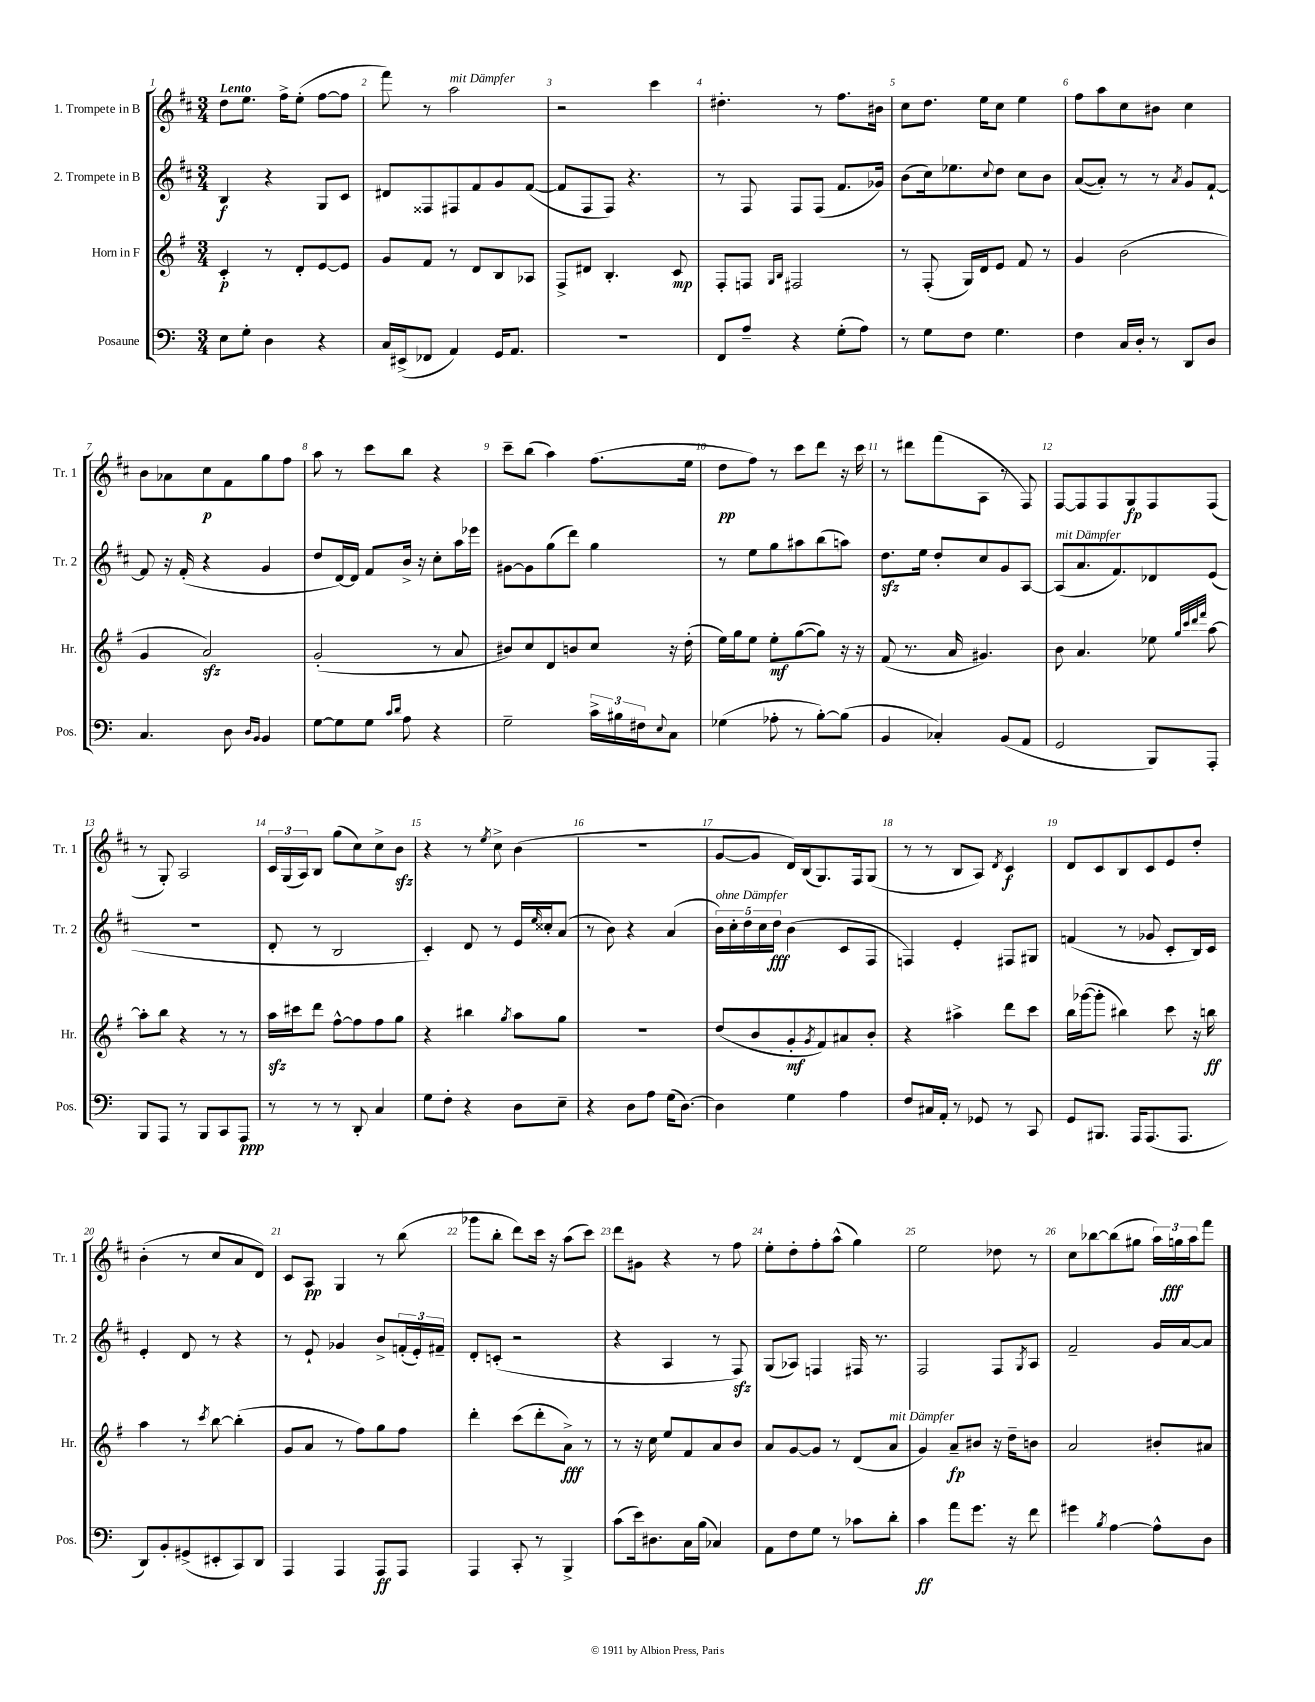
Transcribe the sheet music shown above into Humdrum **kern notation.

**kern	**dynam	**kern	**dynam	**kern	**dynam	**kern	**dynam
*part4	*part4	*part3	*part3	*part2	*part2	*part1	*part1
*staff4	*staff4	*staff3	*staff3	*staff2	*staff2	*staff1	*staff1
*I"Posaune	*	*I"Horn in F	*	*I"2. Trompete in B	*	*I"1. Trompete in B	*
*I'Pos.	*	*I'Hr.	*	*I'Tr. 2	*	*I'Tr. 1	*
*clefF4	*	*clefG2	*	*clefG2	*	*clefG2	*
*k[]	*	*k[f#]	*	*k[f#c#]	*	*k[f#c#]	*
*M3/4	*	*M3/4	*	*M3/4	*	*M3/4	*
=1	=1	=1	=1	=1	=1	=1	=1
!	!	!	!	!	!	!LO:TX:a:B:t=Lento	!
8E\L	.	4c'/	p	4B/	f	8dd\L	.
8G'\J	.	.	.	.	.	8.ee\J	.
4D\	.	8r	.	4r	.	.	.
.	.	.	.	.	.	16ff#^\KL	.
.	.	8d'/L	.	.	.	(8ee'\J	.
4r	.	[8e/	.	8G/L	.	[8ff#\L	.
.	.	8e/J]	.	8c#/J	.	8ff#\J]	.
=2	=2	=2	=2	=2	=2	=2	=2
16C/LL	.	8g/L	.	8d#X/L	.	8fff#\)	.
(16EE#X^/J	.	.	.	.	.	.	.
8FF-X/J	.	8f#/J	.	8F##X/	.	8r	.
!	!	!	!	!	!	!LO:TX:a:i:t=mit Dämpfer	!
4AA/)	.	8r	.	8F#X/	.	2aa\	.
.	.	8d/L	.	8f#/	.	.	.
16GG/KL	.	8B/	.	8g/	.	.	.
8.AA/J	.	.	.	.	.	.	.
.	.	8A-X/J	.	([8f#/J	.	.	.
=3	=3	=3	=3	=3	=3	=3	=3
2.r	.	8F#^/L	.	8f#/L]	.	2r	.
.	.	8d#X/J	.	8F#/	.	.	.
.	.	4.B'/	.	8F#/J)	.	.	.
.	.	.	.	4.r	.	.	.
.	.	.	.	.	.	4ccc#\	.
.	.	8c/	mp	.	.	.	.
=4	=4	=4	=4	=4	=4	=4	=4
8FF/L	.	8F#'/L	.	8r	.	4.dd#X'\	.
8A~/J	.	8Fn/J	.	8F#/	.	.	.
.	.	16qqG/LL	.	.	.	.	.
.	.	16qqB/JJ	.	.	.	.	.
4r	.	2F#X/	.	8F#/L	.	.	.
.	.	.	.	(8F#/J	.	8r	.
(8G'\L	.	.	.	8.f#/L	.	8.ff#\L	.
8A\J)	.	.	.	.	.	.	.
.	.	.	.	16g-X/Jk)	.	16b#X\Jk	.
=5	=5	=5	=5	=5	=5	=5	=5
8r	.	8r	.	(8b\L	.	8cc#\L	.
8G\L	.	(8F#'/	.	16cc#\k)	.	8.dd\J	.
.	.	.	.	8.ee-X\	.	.	.
8F\J	.	16G/LL)	.	.	.	.	.
.	.	16d/J	.	.	.	16ee\KL	.
.	.	.	.	8qqcc#/	.	.	.
4.G\	.	8e/J	.	8dd\J	.	8cc#\J	.
.	.	8f#/	.	8cc#\L	.	4ee\	.
.	.	8r	.	8b\J	.	.	.
=6	=6	=6	=6	=6	=6	=6	=6
4F\	.	4g/	.	([8a/L	.	8ff#\L	.
.	.	.	.	8a'/J])	.	8aa\	.
16C/LL	.	(2b\	.	8r	.	8cc#\	.
16D'/JJ	.	.	.	.	.	.	.
8r	.	.	.	8r	.	8b#X\J	.
.	.	.	.	8qa/	.	.	.
8DD/L	.	.	.	8g/L	.	4cc#\	.
8D/J	.	.	.	[8f#`/J	.	.	.
!!LO:LB:g=z
=7	=7	=7	=7	=7	=7	=7	=7
4.C/	.	4g/	.	8f#/]	.	8b\L	.
.	.	.	.	16r	.	8a-X\	.
.	.	.	.	(16f#'/	.	.	.
.	.	2azz/)	.	4r	.	8cc#\	p
8D\	.	.	.	.	.	8f#\	.
16qqD/LL	.	.	.	.	.	.	.
16qqBB/JJ	.	.	.	.	.	.	.
4BB/	.	.	.	4g/	.	8gg\	.
.	.	.	.	.	.	8ff#\J	.
=8	=8	=8	=8	=8	=8	=8	=8
[8G\L	.	(2g'/	.	8dd/L	.	8aa\	.
8G\]	.	.	.	[16d/L)	.	8r	.
.	.	.	.	16d/JJ]	.	.	.
8G\J	.	.	.	8f#/L	.	8ccc#\L	.
16qqc/LL	.	.	.	.	.	.	.
16qqd/JJ	.	.	.	.	.	.	.
8A\	.	.	.	16b^/Jk	.	8bb\J	.
.	.	.	.	16r	.	.	.
4r	.	8r	.	8cc#'\L	.	4r	.
.	.	8a/	.	16aa\L	.	.	.
.	.	.	.	16eee-X\JJ	.	.	.
=9	=9	=9	=9	=9	=9	=9	=9
2G~\	.	8b#X/L)	.	[8g#X\L	.	8ccc#~\L	.
.	.	8cc/	.	8g#\]	.	(8bb\J	.
.	.	8d/	.	(8gg\	.	4aa\)	.
.	.	8bn/	.	8ddd\J)	.	.	.
24c^\LL	.	8cc/J	.	4gg\	.	(8.ff#\L	.
24B#X\	.	.	.	.	.	.	.
24F#X\J	.	.	.	.	.	.	.
8qqE/	.	.	.	.	.	.	.
8C\J	.	16r	.	.	.	.	.
.	.	(16dd'\	.	.	.	16ee\Jk	.
=10	=10	=10	=10	=10	=10	=10	=10
(4G-X\	.	16ee\LL)	.	8r	.	8dd\L	pp
.	.	16gg\J	.	.	.	.	.
.	.	8ee\J	.	8ee\L	.	8ff#\J)	.
8A-X'\	.	8ee'\L	mf	8gg\	.	8r	.
8r	.	([8gg\	.	8aa#X\	.	8ccc#\L	.
[8B'\L)	.	8gg\J])	.	(8bb\	.	8ddd\J	.
(8B\J]	.	16r	.	8aan\J)	.	16r	.
.	.	16r	.	.	.	16ccc#\	.
=11	=11	=11	=11	=11	=11	=11	=11
4BB/	.	(8f#/	.	8.ddzz\L	.	8r	.
.	.	8.r	.	.	.	8ddd#X\L	.
.	.	.	.	16ee\Jk	.	.	.
4C-X'/)	.	.	.	8dd'/L	.	(8fff#\	.
.	.	16a/	.	.	.	.	.
.	.	4.g#X/)	.	8cc#/	.	8A\J	.
(8BB/L	.	.	.	8g/	.	8r	.
8AA/J	.	.	.	[8A/J	.	8F#/)	.
=12	=12	=12	=12	=12	=12	=12	=12
!	!	!	!	!LO:TX:a:i:t=mit Dämpfer	!	!	!
2GG/	.	8b\	.	(8A/L]	.	[8F#/L	.
.	.	4.a/	.	8.a/	.	8F#/]	.
.	.	.	.	.	.	8F#/	.
.	.	.	.	8.f#/)	.	.	.
.	.	.	.	.	.	8G/	fp
8BBB/L)	.	8ee-X\	.	8d-X/	.	8F#/	.
.	.	32qqgg/LLL	.	.	.	.	.
.	.	32qqccc/	.	.	.	.	.
.	.	32qqddd/	.	.	.	.	.
.	.	32qqfff#/JJJ	.	.	.	.	.
8AAA'/J	.	[8aa\	.	(8e/J	.	(8F#/J	.
!!LO:LB:g=z
=13	=13	=13	=13	=13	=13	=13	=13
8BBB/L	.	8aa'\L]	.	2.r	.	8r	.
8AAA/J	.	8bb\J	.	.	.	8G'/)	.
8r	.	4r	.	.	.	2A/	.
8BBB/L	.	.	.	.	.	.	.
8CC/	.	8r	.	.	.	.	.
8AAA/J	ppp	8r	.	.	.	.	.
=14	=14	=14	=14	=14	=14	=14	=14
8r	.	16aazz\LL	.	8d'/	.	24c#/LL	.
.	.	.	.	.	.	(24G/	.
.	.	16ccc#X\J	.	.	.	.	.
.	.	.	.	.	.	24A/J)	.
8r	.	8ddd\J	.	8r	.	8B/J	.
8r	.	[8ff#^^\L	.	2B/	.	(8gg\L	.
8DD'/	.	8ff#\]	.	.	.	8cc#\)	.
4C/	.	8ff#\	.	.	.	8cc#^\	.
.	.	8gg\J	.	.	.	8bzz\J	.
=15	=15	=15	=15	=15	=15	=15	=15
8G\L	.	4r	.	4c#'/)	.	4r	.
8F'\J	.	.	.	.	.	.	.
4r	.	4bb#X\	.	8d/	.	8r	.
.	.	.	.	.	.	8qee/	.
.	.	.	.	8r	.	8cc#^\	.
.	.	8qgg/	.	.	.	.	.
8D\L	.	8aa\L	.	16e/LL	.	(4b\	.
.	.	.	.	16qqee/	.	.	.
.	.	.	.	16cc##X'/J	.	.	.
8E~\J	.	8gg\J	.	(8a/J	.	.	.
=16	=16	=16	=16	=16	=16	=16	=16
4r	.	2.r	.	8r	.	2.r	.
.	.	.	.	8b\)	.	.	.
8D\L	.	.	.	4r	.	.	.
8A\J	.	.	.	.	.	.	.
(16G\KL	.	.	.	(4a/	.	.	.
[8.D\J)	.	.	.	.	.	.	.
=17	=17	=17	=17	=17	=17	=17	=17
!	!	!	!	!LO:TX:a:i:t=ohne Dämpfer	!	!	!
4D\]	.	(8dd/L	.	20b\LL)	.	[8g/L	.
.	.	.	.	20cc#'\	.	.	.
.	.	.	.	20dd\	.	.	.
.	.	8b/	.	.	.	8g/J]	.
.	.	.	.	20cc#\	.	.	.
.	.	.	.	20dd\JJ	fff	.	.
4G\	.	8g'/	mf	(4b\	.	16d/LL)	.
.	.	.	.	.	.	(16B/J	.
.	.	8qg/	.	.	.	.	.
.	.	8f#/)	.	.	.	8.G/)	.
4A\	.	8a#X/	.	8c#/L	.	.	.
.	.	.	.	.	.	16F#/k	.
.	.	8b'/J	.	8F#/J	.	(8G/J	.
=18	=18	=18	=18	=18	=18	=18	=18
8F/L	.	4r	.	4Fn/)	.	8r	.
16C#X/L	.	.	.	.	.	8r	.
16AA'/JJ	.	.	.	.	.	.	.
8r	.	4aa#X^\	.	4e'/	.	8B/L	.
8GG-X/	.	.	.	.	.	8A/J)	.
.	.	.	.	.	.	8qd/	.
8r	.	8ddd\L	.	8F#X/L	.	4c#/	f
8CC/	.	8ccc\J	.	8G#X/J	.	.	.
=19	=19	=19	=19	=19	=19	=19	=19
8GG/L	.	16bb\LL	.	(4fn/	.	8d/L	.
.	.	([16ggg-X\J	.	.	.	.	.
8.BBB#X/J	.	8ggg-'\J]	.	.	.	8c#/	.
.	.	4bb#X\)	.	8r	.	8B/	.
16AAA/KL	.	.	.	.	.	.	.
(8.AAA/	.	.	.	8g-X/	.	8c#/	.
.	.	8ccc\	.	8c#'/L	.	8e/	.
8.AAA/J	.	.	.	.	.	.	.
.	.	16r	.	16B/L)	.	8dd'/J	.
.	.	16bbn\	ff	16c#/JJ	.	.	.
!!LO:LB:g=z
=20	=20	=20	=20	=20	=20	=20	=20
8DD/L)	.	4aa\	.	4e'/	.	(4b'\	.
8BB'/	.	.	.	.	.	.	.
(8GG#X^/	.	8r	.	8d/	.	8r	.
.	.	8qccc/	.	.	.	.	.
8EE#X'/	.	[8bb\	.	8r	.	8cc#/L	.
8CC/)	.	(4bb'\]	.	4r	.	8a/	.
8DD/J	.	.	.	.	.	8d/J)	.
=21	=21	=21	=21	=21	=21	=21	=21
4AAA/	.	8g/L	.	8r	.	8c#/L	.
.	.	8a/J	.	8e`/	.	8A/J	pp
4AAA/	.	8r	.	4g-X/	.	4G/	.
.	.	8ff#\L)	.	.	.	.	.
8AAA/L	ff	8gg\	.	8b^/L	.	8r	.
8AAA/J	.	8ff#\J	.	(24fn'/L	.	(8bb\	.
.	.	.	.	24e'/)	.	.	.
.	.	.	.	24f#X~/JJ	.	.	.
=22	=22	=22	=22	=22	=22	=22	=22
4AAA/	.	4ddd'\	.	8d'/L	.	8ggg-X\L	.
.	.	.	.	(8cn'/J	.	8bb'\J	.
8CC'/	.	(8ccc\L	.	2r	.	8ddd\L)	.
8r	.	8ddd'\	.	.	.	16ccc#\Jk	.
.	.	.	.	.	.	16r	.
4BBB^/	.	8a^\J)	fff	.	.	(8aa\L	.
.	.	8r	.	.	.	8ccc#\J)	.
=23	=23	=23	=23	=23	=23	=23	=23
(8c\L	.	8r	.	4r	.	8ddd\L	.
16e\k)	.	16r	.	.	.	8g#X\J	.
8.D#X\	.	16cc\	.	.	.	.	.
.	.	8ee/L	.	4A/	.	4r	.
16C\L	.	8f#/	.	.	.	.	.
(16B\JJ	.	.	.	.	.	.	.
4C-X/)	.	8a/	.	8r	.	8r	.
.	.	8b/J	.	8F#zz/)	.	8ff#\	.
=24	=24	=24	=24	=24	=24	=24	=24
8AA\L	.	8a/L	.	(8G/L	.	8ee'\L	.
8F\	.	[8g/	.	8A-X/J)	.	8dd'\	.
8G\J	.	8g/J]	.	4Fn/	.	8ff#'\	.
8r	.	8r	.	.	.	(8aa^^\J	.
8c-X\L	.	(8d/L	.	16F#X/	.	4gg\)	.
.	.	.	.	8.r	.	.	.
!	!	!LO:TX:a:i:t=mit Dämpfer	!	!	!	!	!
8d'\J	.	8a/J	.	.	.	.	.
=25	=25	=25	=25	=25	=25	=25	=25
4c\	ff	4g/)	.	2F#/	.	2ee\	.
8a\L	.	8a~/L	fp	.	.	.	.
8.g\J	.	8b#X/J	.	.	.	.	.
.	.	16r	.	8F#/L	.	8dd-X\	.
16r	.	16dd~\KL	.	.	.	.	.
.	.	.	.	8qG/	.	.	.
8f\	.	8bn\J	.	8A/J	.	8r	.
=26	=26	=26	=26	=26	=26	=26	=26
4g#X\	.	2a/	.	2f#~/	.	8cc#\L	.
.	.	.	.	.	.	[8bb-X\	.
8qB/	.	.	.	.	.	.	.
[4A\	.	.	.	.	.	(8bb-\]	.
.	.	.	.	.	.	8gg#X\J	.
8A^^\L]	.	8b#X'/L	.	16g/LL	.	24aa\LL)	.
.	.	.	.	.	.	24ggn\	fff
.	.	.	.	[16a/J	.	.	.
.	.	.	.	.	.	24aa\J	.
8D\J	.	8a#X/J	.	8a/J]	.	8fff#\J	.
==	==	==	==	==	==	==	==
*-	*-	*-	*-	*-	*-	*-	*-
